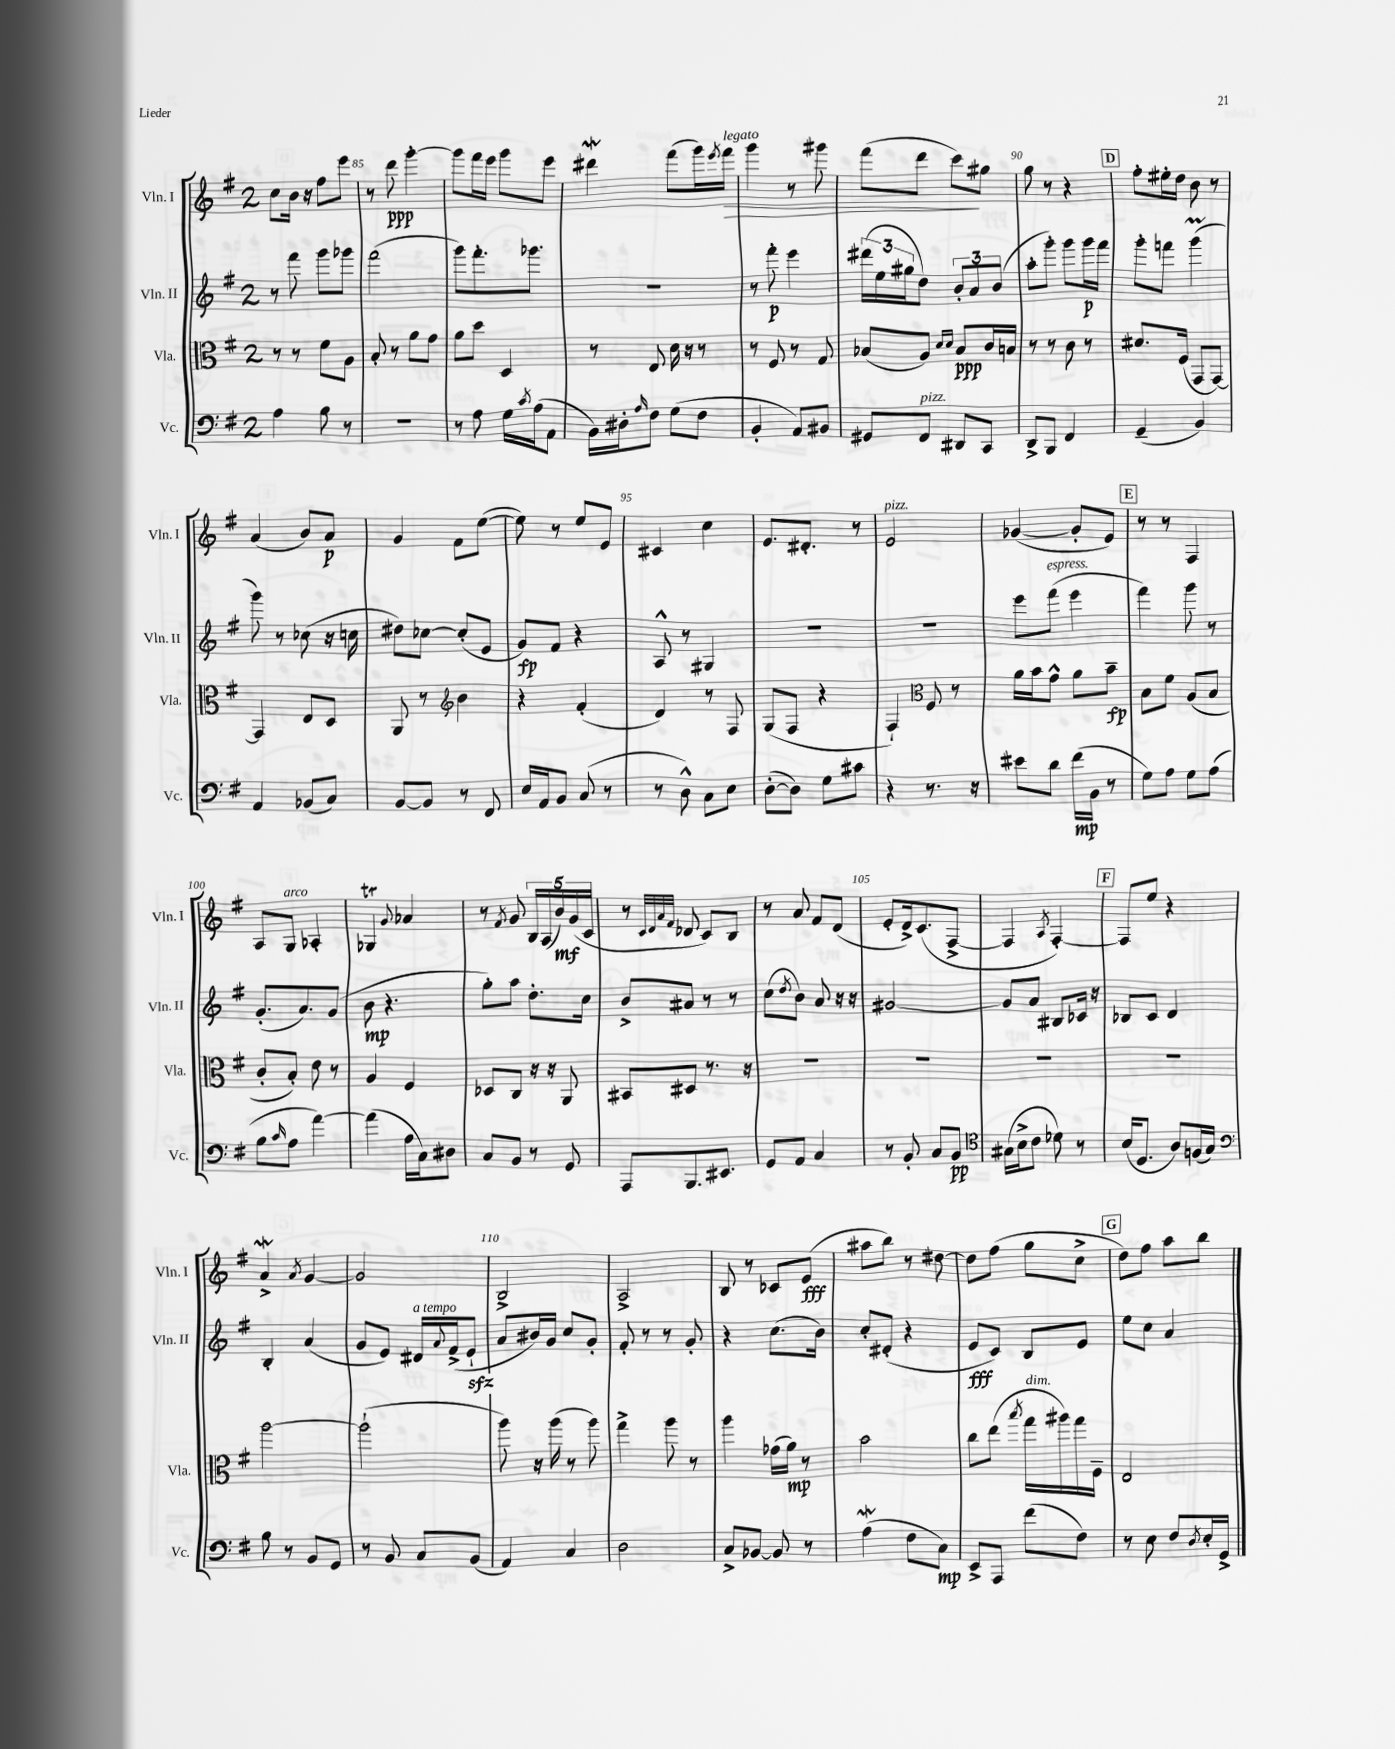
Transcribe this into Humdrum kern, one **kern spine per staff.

**kern	**kern	**kern	**kern
*staff4	*staff3	*staff2	*staff1
*clefF4	*clefC3	*clefG2	*clefG2
*k[f#]	*k[f#]	*k[f#]	*k[f#]
*M2/4	*M2/4	*M2/4	*M2/4
4A\	8r	8r	8cc\L
.	8r	8fff#\	16b\Jk
.	.	.	16r
8B\	8f#\L	8ggg\L	8ff#\L
8r	8A\J	8ggg-\J	8eee\J
=	=	=	=
2r	8B'/	(2fff#\	8r
.	8r	.	8ddd\
.	8a\L	.	[4ggg'\
.	8g\J	.	.
=	=	=	=
8r	8a\L	8ggg\L)	8ggg\]L
8A\	8dd\J	8.fff#'\	16fff#\L
.	.	.	16eee\JJ
16G\LL	4D/	.	8ggg\L
8qc/	.	.	.
(16A\J	.	8.ggg-\J	.
8AA\J	.	.	8eee\J
=	=	=	=
16BB\LL)	8r	2r	4ddd#\
16D#'\J	.	.	.
16qqA/	.	.	.
8F#\J	8E/	.	.
(8G\L	16d\	.	(8fff#\L
.	16r	.	.
8F#\J	8r	.	16ggg\L)
.	.	.	8qeee/
.	.	.	16fff#\JJ
=	=	=	=
4BB'/	8r	8r	4ggg\
.	8F#/	8fff#'\	.
8AA/L)	8r	4eee\	8r
8BB#/J	8G/	.	8ggg#\
=	=	=	=
8GG#/L	(8B-/L	(24ddd#\LL	(8fff#\L
.	.	24ee\	.
.	.	24gg#\J	.
8FF#/J	8A/J)	8dd\J)	8ddd\J
.	16qqd/LL	.	.
.	16qqd/JJ	.	.
8DD#/L	8B-/L	12b'/L	8ccc\L)
.	.	12a/	.
8CC/J	16c/L	.	8gg#\J
.	.	(12b/J	.
.	16B/JJ	.	.
=	=	=	=
8DD^/L	8r	8aa'\L	8gg\
8BBB/J	8r	8ggg'\J)	8r
4FF#/	8c\	8ggg\L	4r
.	8r	16ggg\L	.
.	.	16fff#\JJ	.
=	=	=	=
(4GG~/	8.d#/L	8ggg'\L	8ff#'\L
.	.	8fff\J	16ee#'\L
.	(16F#/Jk	.	16dd\JJ
4BB/)	8GG/L	(4ggg\	8b\
.	[8GG/J)	.	8r
=	=	=	=
4AA/	4GG/]	8ggg\)	(4a/
.	.	8r	.
(8BB-/L	8E/L	(8cc-\	8b/L)
8C/J)	8D/J	16r	8a/J
.	.	16cc\	.
=	=	=	=
[8BB/L	8AA/	8dd#\L)	4g/
8BB/]J	8r	[8cc-\J	.
*	*clefG2	*	*
8r	4b\	(8cc-'/]L	8f#\L
8FF#/	.	8e/J	([8ee\J
=	=	=	=
16E/LL	4r	8g/L)	8ee\])
16AA/J	.	.	.
8BB/J	.	8f#/J	8r
(8C/	(4f#'/	4r	8ee/L
8r	.	.	8e/J
=	=	=	=
8r	4d/)	8A^^/	4c#/
8D^^\)	.	8r	.
8C\L	8r	4G#/	4cc\
8E\J	8F#/	.	.
=	=	=	=
([8D'\L	(8G/L	2r	8.e/L
8D\]J)	8F#/J	.	.
.	.	.	8.d#'/J
8G\L	4r	.	.
8c#\J	.	.	8r
=	=	=	=
4r	4F#`/)	2r	2e/
*	*clefC3	*	*
8.r	8F#/	.	.
.	8r	.	.
16r	.	.	.
=	=	=	=
8e#\L	16a\LL	8eee\L	([4g-/
.	16b\J	.	.
8d\J	8g^^\J	(8fff#\J	.
(16f#\LL	8a\L	4eee\	8g-'/]L
16BB\JJ	.	.	.
8r	8b~\J	.	8e/J)
=	=	=	=
8G\L)	8B\L	4fff#\)	8r
8A\J	8f#\J	.	8r
8G\L	(8A/L	8ggg\	4F#/
(8A\J	8B/J	8r	.
=	=	=	=
8B\L	8c'/L	(8.g'/L	8A/L
16qqc/	.	.	.
8A\J	8B'/J)	.	8G/J
.	.	8.a/)	.
[4a\)	8e\	.	4A-'/
.	8r	(8g/J	.
=	=	=	=
(4a\]	4A/	8b\	4G-/
.	.	4.r	.
.	.	.	8qqg/
16A\LL	4F#/	.	4a-/
16C\J)	.	.	.
8D#\J	.	.	.
=	=	=	=
8C/L	8D-/L	8gg'\L)	8r
.	.	.	8qf#/
8BB/J	8C/J	8aa\J	8g/
8r	16r	8.dd'\L	20B/LL
.	.	.	(20A/
.	16r	.	.
.	.	.	20b/)
8GG/	8AA/	.	.
.	.	.	(20g/
.	.	16cc\Jk	.
.	.	.	20c/JJ
=	=	=	=
8AAA/L	8BB#/L	8b^/L	8r
.	.	.	32qqc/LLL
.	.	.	32qqd/
.	.	.	32qqa/
.	.	.	32qqf#/JJJ
8.BBB/	8D#/J	8a#/J	8d-/
.	8.r	8r	8c/L)
8.EE#/J	.	.	.
.	.	8r	8B/J
.	16r	.	.
=	=	=	=
8GG/L	2r	(8cc\L	8r
.	.	8qdd/	.
8AA/J	.	8b\J)	8a/
4C/	.	8a/	8f#/L
.	.	16r	(8d/J
.	.	16r	.
=	=	=	=
8r	2r	[2g#/	8e'/L
8BB'/	.	.	16d^/k)
.	.	.	(8.c/
8C/L	.	.	.
8BB/J	.	.	[8F#^/J
=	=	=	=
*clefC4	*	*	*
(16G#\LL	2r	8g#/]L	4F#/]
16B^\J	.	.	.
8c\J	.	8a/J	.
.	.	.	8qA/
8d-\)	.	8B#/L	[4F#'/)
8r	.	16c-/Jk	.
.	.	16r	.
=	=	=	=
(16B/LK	2r	8B-/L	8F#/]L
8.D/J	.	.	.
.	.	8c/J	8ee/J
8A/L)	.	4d/	4r
(16F/L	.	.	.
16G/JJ)	.	.	.
=	=	=	=
*clefF4	*	*	*
8B\	[2aa\	4B'/	4a^/
8r	.	.	.
.	.	.	8qa/
8BB/L	.	(4a/	[4g/
8GG/J	.	.	.
=	=	=	=
8r	(2aa`\]	8g/L	2g/]
8BB/	.	8e/J)	.
8C/L	.	16d#/LL	.
.	.	8qqa/	.
.	.	(16f#^/J	.
(8BB/J	.	8e`/J	.
=	=	=	=
4AA/)	8aa\)	8a/L	2B^/
.	16r	16b#/L)	.
.	(16aa\	16g/JJ	.
4C/	8r	8cc/L	.
.	8aa\)	8g'/J	.
=	=	=	=
2D\	4gg^\	8f#'/	2A^/
.	.	8r	.
.	8aa\	8r	.
.	8r	8g'/	.
=	=	=	=
8C^/L	4aa\	4r	8B/
[8BB-/J	.	.	8r
8BB-/]	(16g-\LL	(8.cc\L	8c-/L
.	16a\JJ)	.	.
8r	8r	.	(8e/J
.	.	16b\Jk)	.
=	=	=	=
(4A\	2b\	8cc'/L	8aa#\L
.	.	(8d#'/J	8bb\J)
8F#\L	.	4r	8r
8C\J)	.	.	[8dd#\
=	=	=	=
8EE^/L	8cc\L	8e/L	8dd#\]L
8AAA/J	(8ee\J	8c/J)	(8ff#\J
.	8qbb/	.	.
(8f#\L	16gg\LL	8B/L	8gg\L
.	16aa#\)	.	.
8F#\J)	16gg\	8e/J	8cc^\J
.	16F#~\JJ	.	.
=	=	=	=
8r	2E/	8ee\L	8dd\L)
8E\	.	8cc\J	8ff#\J
8F#/L	.	4a/	8aa\L
8qD/	.	.	.
16E'/L	.	.	8bb\J
16GG^/JJ	.	.	.
==	==	==	==
*-	*-	*-	*-
